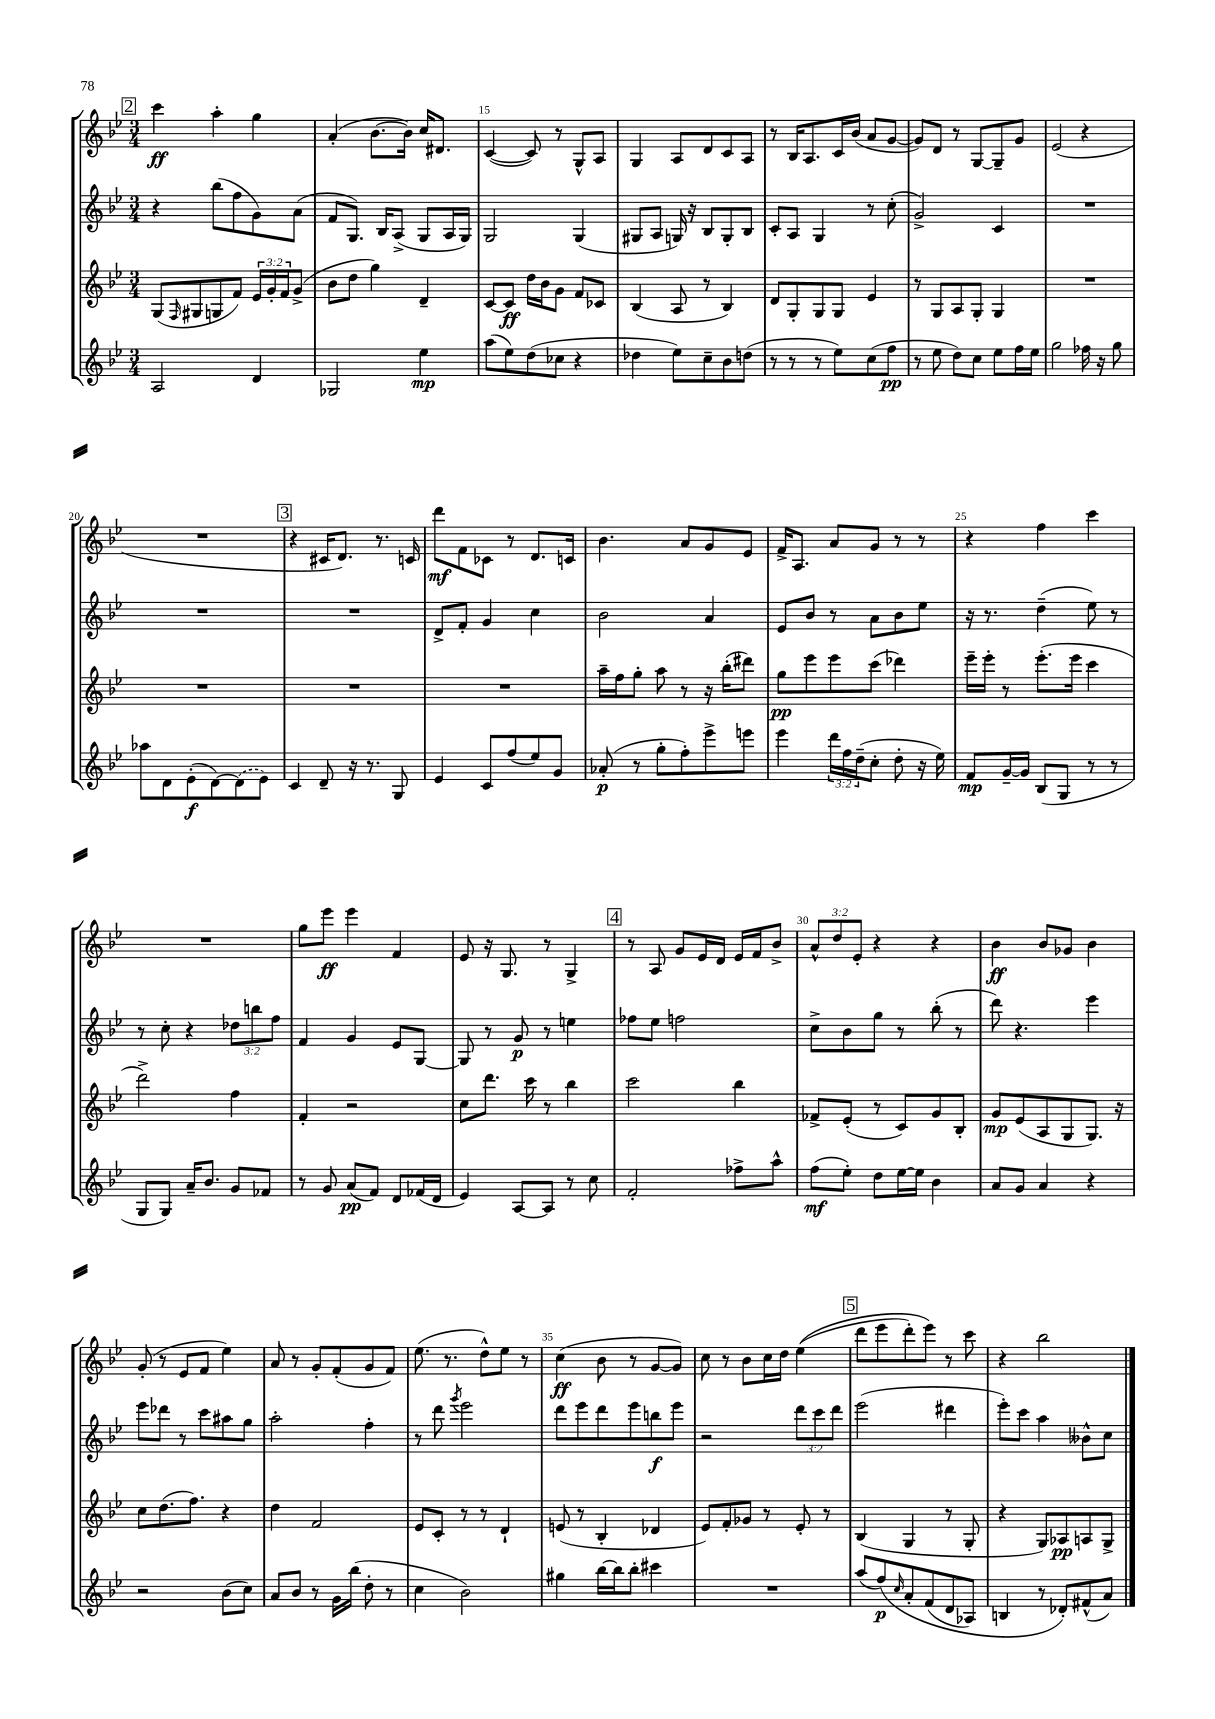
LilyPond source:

<<
\new StaffGroup <<
\new Staff = "s0" {
    \clef treble \key bes \major \numericTimeSignature \time 3/4 \override Staff.TupletNumber.text = #tuplet-number::calc-fraction-text
    \mark \markup { \box "2" } c'''4\ff a''4-. g''4 |
    a'4-.( bes'8.~ bes'16) c''16 dis'8. |
    c'4~( c'8) r8 g8-^ a8 |
    g4 a8 d'8 c'8 a8 |
    r8 bes16 a8. c'16 bes'16( a'8 g'8~ |
    g'8) d'8 r8 g8~ g8-- g'8 |
    ees'2( r4 |
    R2. |
    \mark \markup { \box "3" } r4 cis'16 d'8.) r8. c'16 |
    d'''8\mf f'8 ces'8 r8 d'8. c'16 |
    bes'4. a'8 g'8 ees'8 |
    f'16-> a8. a'8 g'8 r8 r8 |
    r4 f''4 c'''4 |
    R2. |
    g''8 ees'''8\ff ees'''4 f'4 |
    ees'8 r16 g8. r8 g4-> |
    \mark \markup { \box "4" } r8 a8 g'8 ees'16 d'16 ees'16 f'16 bes'8-> |
    \tuplet 3/2 { a'8-^ d''8 ees'8-. } r4 r4 |
    bes'4\ff bes'8 ges'8 bes'4 |
    g'8-.( r8 ees'8 f'8 ees''4) |
    a'8 r8 g'8-. f'8-.( g'8 f'8) |
    ees''8.( r8. d''8-^) ees''8 r8 |
    c''4\ff( bes'8 r8 g'8~ g'8) |
    c''8 r8 bes'8 c''16 d''16 ees''4(\( |
    \mark \markup { \box "5" } d'''8 ees'''8 d'''8-.) ees'''8\) r8 c'''8 |
    r4 bes''2 \bar "|." |
}
\new Staff = "s1" {
    \clef treble \key bes \major \numericTimeSignature \time 3/4 \override Staff.TupletNumber.text = #tuplet-number::calc-fraction-text
    \mark \markup { \box "2" } r4 bes''8( f''8 g'8) a'8( |
    f'8 g8.) bes16 a8->( g8 a16 g16) |
    g2 g4( |
    gis8 a8 g16) r16 bes8 g8-. bes8 |
    c'8-. a8 g4 r8 c''8-.( |
    g'2->) c'4 |
    R2. |
    R2. |
    \mark \markup { \box "3" } R2. |
    d'8-> f'8-. g'4 c''4 |
    bes'2 a'4 |
    ees'8 bes'8 r8 a'8 bes'8 ees''8 |
    r16 r8. d''4--( ees''8) r8 |
    r8 c''8-. r4 \tuplet 3/2 { des''8 b''8 f''8 } |
    f'4 g'4 ees'8 g8~ |
    g8 r8 g'8\p r8 e''4 |
    \mark \markup { \box "4" } fes''8 ees''8 f''2 |
    c''8-> bes'8 g''8 r8 bes''8-.( r8 |
    d'''8) r4. ees'''4 |
    ees'''8 des'''8 r8 c'''8 ais''8 g''8 |
    a''2-. f''4-. |
    r8 d'''8 \acciaccatura { g'''8 } ees'''2 |
    d'''8 ees'''8 d'''8 ees'''8 b''8\f ees'''8 |
    r2 \tuplet 3/2 { d'''8 c'''8 d'''8 } |
    \mark \markup { \box "5" } ees'''2( dis'''4 |
    ees'''8-.) c'''8 a''4 beses'8-^ c''8 \bar "|." |
}
\new Staff = "s2" {
    \clef treble \key bes \major \numericTimeSignature \time 3/4 \override Staff.TupletNumber.text = #tuplet-number::calc-fraction-text
    \mark \markup { \box "2" } g8( \grace { f16 } gis8 g8 f'8) \tuplet 3/2 { ees'16 g'16-. f'16 } g'8->( |
    bes'8 d''8 g''4) d'4-- |
    c'8~ c'8\ff d''16 bes'16 g'8 f'8 ces'8 |
    bes4( a8 r8 bes4) |
    d'8 g8-. g8 g8 ees'4 |
    r8 g8 a8 g8-. g4 |
    R2. |
    R2. |
    \mark \markup { \box "3" } R2. |
    R2. |
    a''16-- f''16 g''8-. a''8 r8 r16 bes''16-.( dis'''8) |
    g''8\pp ees'''8 ees'''8 c'''8( des'''4) |
    ees'''16-- ees'''16-. r8 ees'''8.-.( ees'''16 c'''4 |
    d'''2->) f''4 |
    f'4-. r2 |
    c''8 d'''8. c'''16 r8 bes''4 |
    \mark \markup { \box "4" } c'''2 bes''4 |
    fes'8-> ees'8-.( r8 c'8) g'8 bes8-. |
    g'8\mp ees'8( a8 g8 g8.) r16 |
    c''8 d''8.( f''8.) r4 |
    d''4 f'2 |
    ees'8 c'8-. r8 r8 d'4-! |
    e'8( r8 bes4-. des'4 |
    ees'8) f'8-. ges'8 r8 ees'8-. r8 |
    \mark \markup { \box "5" } bes4( g4 r8 g8-. |
    r4 g8) aes8\pp a8 g8-> \bar "|." |
}
\new Staff = "s3" {
    \clef treble \key bes \major \numericTimeSignature \time 3/4 \override Staff.TupletNumber.text = #tuplet-number::calc-fraction-text
    \mark \markup { \box "2" } a2 d'4 |
    ges2 ees''4\mp |
    a''8( ees''8) d''8( ces''8 r4 |
    des''4 ees''8) c''8-- bes'8 d''8( |
    r8 r8 r8 ees''8) c''8( f''8\pp |
    r8 ees''8 d''8) c''8 ees''8 f''16 ees''16 |
    g''2 fes''16 r16 g''8 |
    aes''8 d'8 ees'8-.\f( d'8~) \once \slurDashed d'8( ees'8) |
    \mark \markup { \box "3" } c'4 d'8-- r16 r8. g8 |
    ees'4 c'8 f''8( ees''8) g'8 |
    aes'8-.\p( r8 g''8-. f''8-.) ees'''8-> e'''8 |
    ees'''4 \tuplet 3/2 { d'''16 f''16 d''16--( } c''8-. d''8-. r16 ees''16) |
    f'8\mp g'16~-- g'16 bes8( g8 r8 r8 |
    g8 g8) a'16-- bes'8. g'8 fes'8 |
    r8 g'8 a'8\pp( f'8) d'8 fes'16( d'16 |
    ees'4) a8~ a8 r8 c''8 |
    \mark \markup { \box "4" } f'2-. fes''8-> a''8-^ |
    f''8\mf( ees''8-.) d''8 ees''16~ ees''16 bes'4 |
    a'8 g'8 a'4 r4 |
    r2 bes'8( c''8) |
    a'8 bes'8 r8 g'16 bes''16( d''8-. r8 |
    c''4 bes'2) |
    gis''4 bes''16~ bes''16 bes''8-. cis'''4 |
    R2. |
    \mark \markup { \box "5" } a''8( f''8\p)\( \grace { c''16 } a'8-. f'8( d'8 aes8) |
    b4 r8 des'8-.\) fis'8-^( a'8) \bar "|." |
}
>>
>>
\layout { \context { \Score currentBarNumber = #13 \override BarNumber.break-visibility = ##(#f #t #t) barNumberVisibility = #(every-nth-bar-number-visible 5) } }
